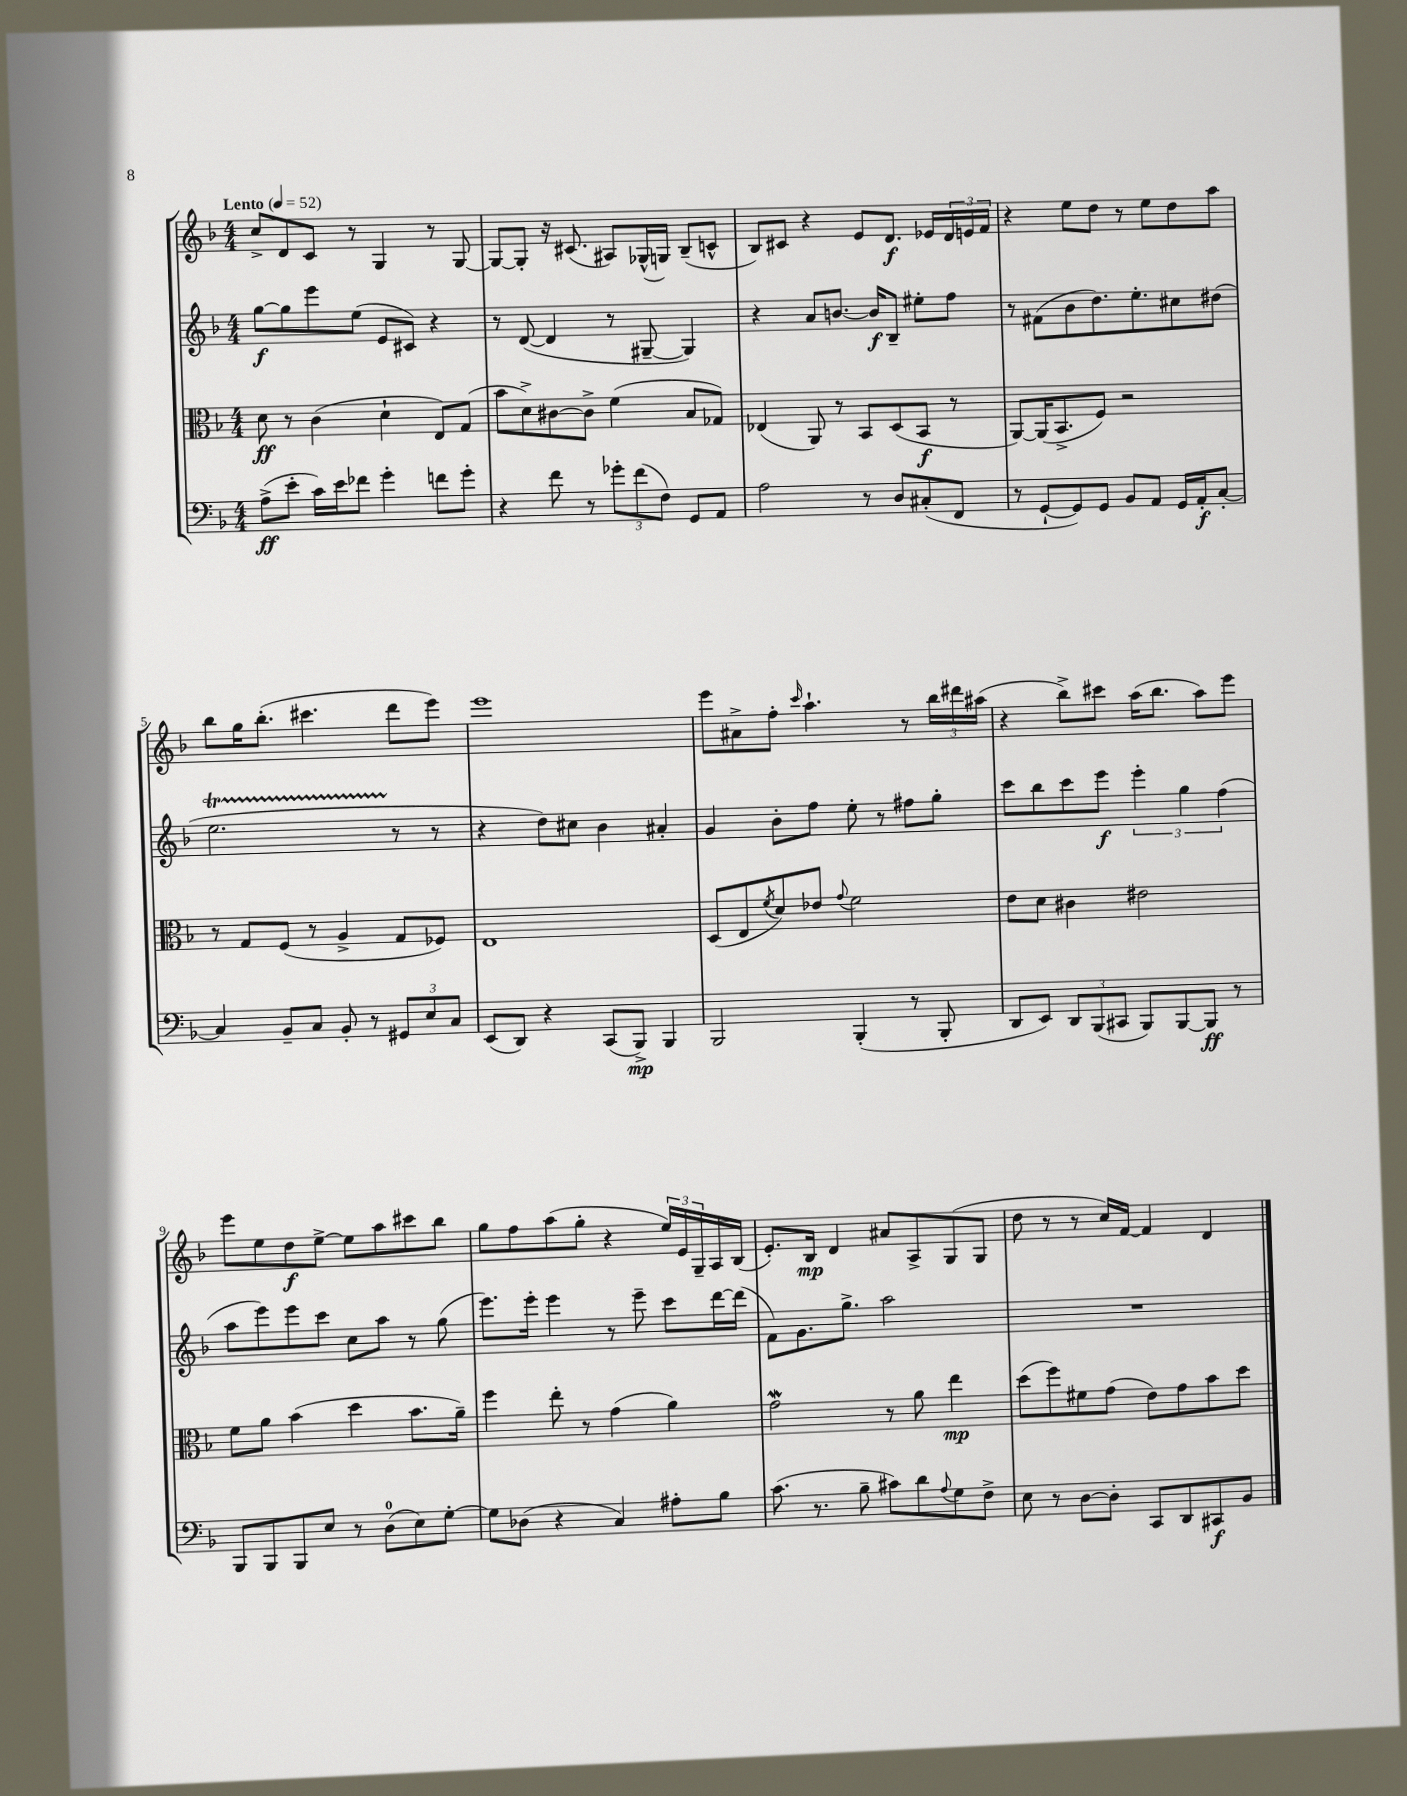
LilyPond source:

<<
\new StaffGroup <<
\new Staff = "s0" {
    \clef treble \key f \major \numericTimeSignature \time 4/4 \tempo "Lento" 4 = 52
    c''8-> d'8 c'8 r8 g4 r8 g8~ |
    g8~ g8-. r16 cis'8.( ais8) ges16-^( g16) bes8--( c'8-^ |
    bes8) cis'8 r4 e'8 d'8.\f ees'16 \tuplet 3/2 { d'16 e'16 f'16 } |
    r4 e''8 d''8 r8 e''8 d''8 a''8 |
    bes''8 g''16 bes''8.-.( cis'''4. d'''8 e'''8) |
    e'''1 |
    e'''8 ais'8-> f''8-. \grace { c'''16 } a''4.-! r8 \tuplet 3/2 { bes''16 dis'''16 ais''16( } |
    r4 bes''8->) cis'''8 a''16( bes''8. a''8) e'''8 |
    e'''8 e''8 d''8\f e''8~-> e''8 a''8 cis'''8 bes''8 |
    g''8 f''8 a''8( g''8-. r4 \tuplet 3/2 { e''16) e'16 g16-- } a16 bes16( |
    e'8.-.) bes16\mp d'4 ais'8 a8-> g8( g8 |
    d''8 r8 r8 c''16) f'16~ f'4 d'4 \bar "|." |
}
\new Staff = "s1" {
    \clef treble \key f \major \numericTimeSignature \time 4/4
    g''8~\f g''8 e'''8 e''8( e'8 cis'8) r4 |
    r8 d'8~( d'4 r8 gis8~-- gis4) |
    r4 a'8 b'8.~ b'16\f bes8-- eis''8-. f''8 |
    r8 fis'8( bes'8 d''8.) e''8.-. cis''8 dis''8( |
    e''2.\startTrillSpan r8\stopTrillSpan r8 |
    r4 d''8) cis''8 bes'4 ais'4-. |
    g'4 bes'8-. f''8 e''8-. r8 fis''8 g''8-. |
    c'''8 bes''8 c'''8 e'''8\f \tuplet 3/2 { e'''4-. g''4 f''4( } |
    a''8 e'''8) e'''8 c'''8 c''8 a''8 r8 g''8( |
    e'''8.) e'''16-. e'''4 r8 e'''8-- c'''8 d'''16~ d'''16( |
    f'8) g'8. g''8.-> a''2 |
    R1 \bar "|." |
}
\new Staff = "s2" {
    \clef alto \key f \major \numericTimeSignature \time 4/4
    d'8\ff r8 c'4( d'4-! e8) g8( |
    bes'8 d'8->) cis'8~ cis'8-> f'4( bes8 ges8) |
    ees4( a,8) r8 bes,8 d8( bes,8\f r8 |
    a,8~) a,16( bes,8.-> f8) r2 |
    r8 g8 f8( r8 a4-> g8 fes8) |
    e1 |
    d8( e8 \acciaccatura { f'8 } d'8) ees'8 \appoggiatura { g'8 } f'2 |
    e'8 d'8 cis'4 eis'2 |
    f'8 a'8 bes'4( d''4 bes'8. a'16--) |
    f''4 e''8-. r8 g'4( a'4) |
    g'2\mordent r8 a'8 e''4\mp |
    d''8( f''8) fis'8 g'8( e'8) g'8 bes'8 d''8 \bar "|." |
}
\new Staff = "s3" {
    \clef bass \key f \major \numericTimeSignature \time 4/4
    a8->\ff( e'8-. c'16) e'16 fes'8 g'4-. f'8 g'8-. |
    r4 f'8 r8 \tuplet 3/2 { ges'8-. f'8( f8) } g,8 a,8 |
    a2 r8 d8 cis8-.( f,8 |
    r8 g,8~-! g,8) g,8 bes,8 a,8 g,16 a,16-.\f c8~-. |
    c4 bes,8-- c8 bes,8-. r8 \tuplet 3/2 { gis,8 e8 c8 } |
    e,8( d,8) r4 c,8( bes,,8->\mp) bes,,4 |
    bes,,2 bes,,4-.( r8 bes,,8-. |
    d,8 e,8) \tuplet 3/2 { d,8 bes,,8( cis,8 } bes,,8) bes,,8~ bes,,8\ff r8 |
    bes,,8 bes,,8 bes,,8 e8 r8 d8-0( e8) g8~-. |
    g8 des8( r4 c4) ais8-. bes8 |
    c'8.( r8. bes8-- cis'8) d'8 \appoggiatura { a8 } g8 f8-> |
    e8 r8 d8~ d8-. c,8 d,8 cis,8\f bes,8 \bar "|." |
}
>>
>>
